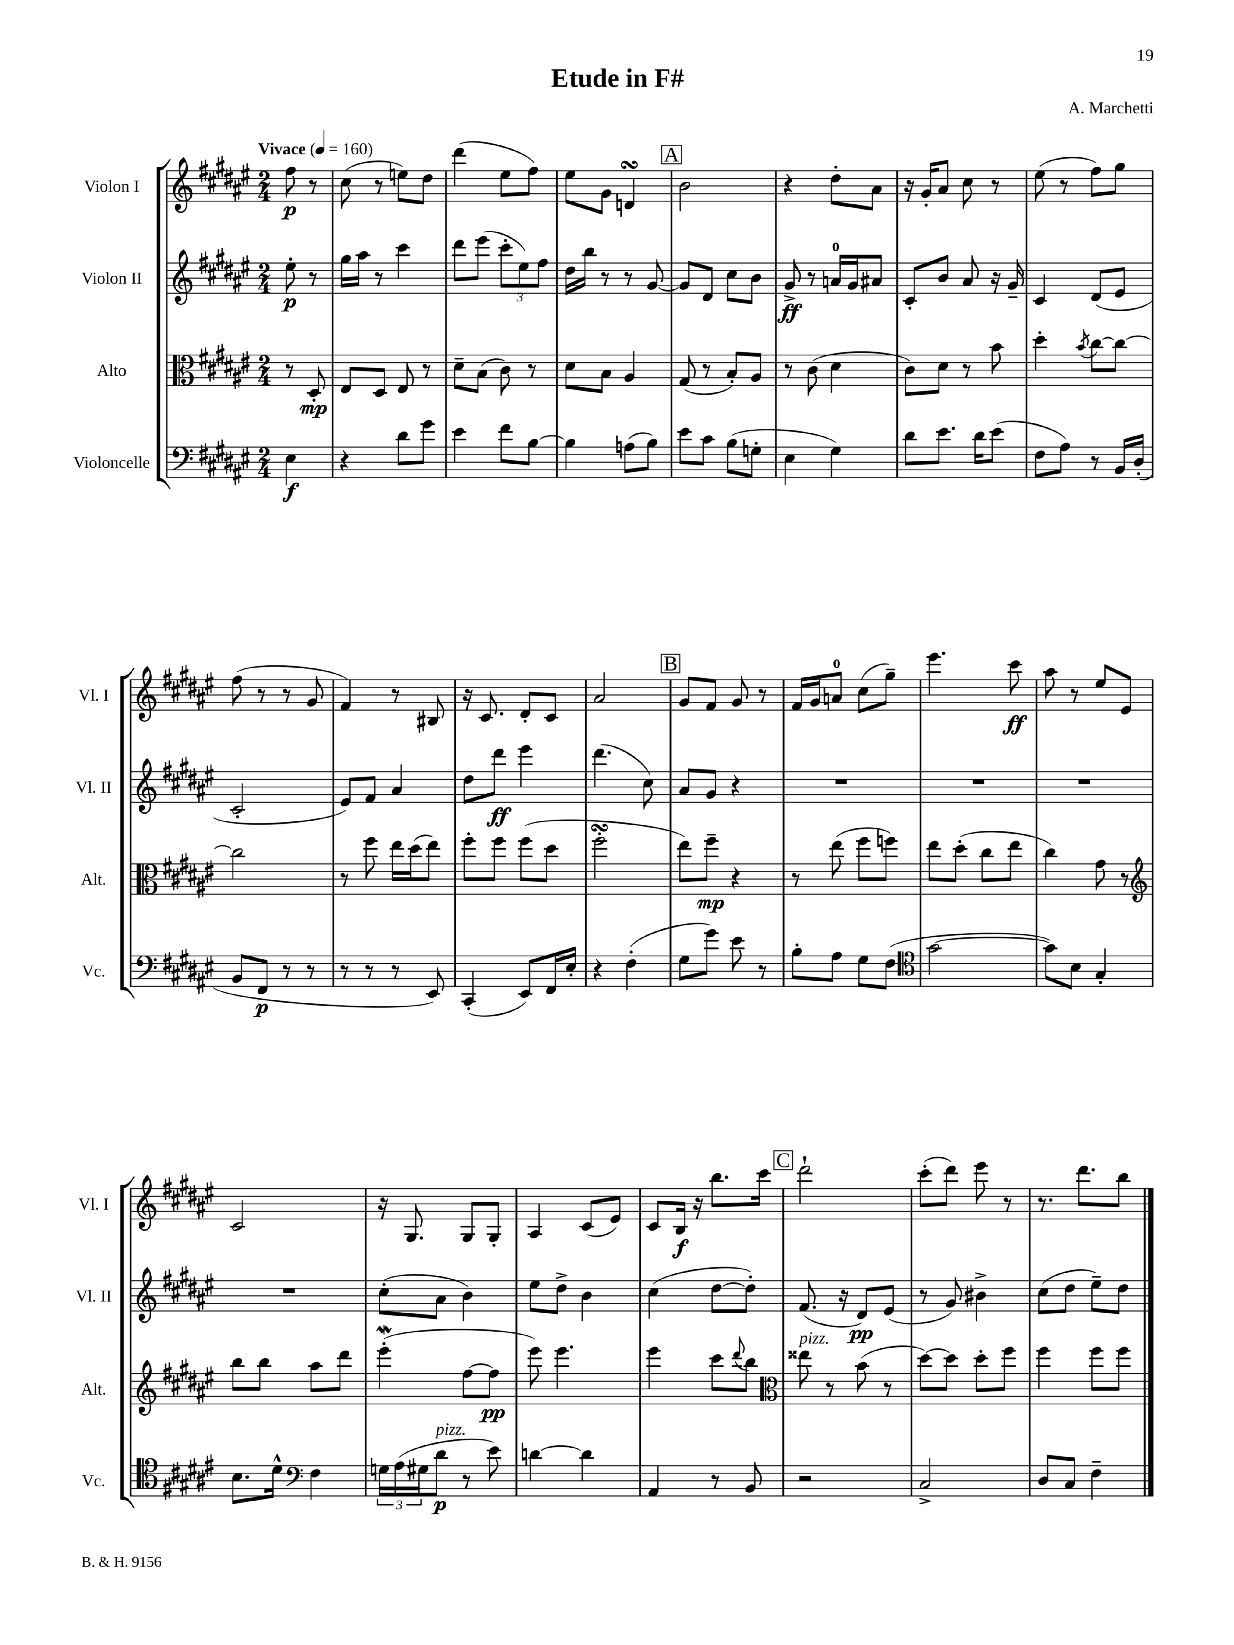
\header { title = "Etude in F#" composer = "A. Marchetti" }
<<
\new StaffGroup <<
\new Staff = "s0" \with { instrumentName = "Violon I" shortInstrumentName = "Vl. I" } {
    \clef treble \key fis \major \numericTimeSignature \time 2/4 \partial 4 \tempo "Vivace" 4 = 160
    fis''8\p r8 |
    cis''8( r8 e''8) dis''8 |
    dis'''4( eis''8 fis''8) |
    eis''8 gis'8 d'4\turn |
    \mark \markup { \box "A" } b'2 |
    r4 dis''8-. ais'8 |
    r16 gis'16-. ais'8 cis''8 r8 |
    eis''8( r8 fis''8) gis''8 |
    fis''8( r8 r8 gis'8 |
    fis'4) r8 bis8 |
    r16 cis'8. dis'8-. cis'8 |
    ais'2 |
    \mark \markup { \box "B" } gis'8 fis'8 gis'8 r8 |
    fis'16 gis'16 a'8-0 cis''8( gis''8--) |
    eis'''4. cis'''8\ff |
    ais''8 r8 eis''8 eis'8 |
    cis'2 |
    r16 gis8. gis8 gis8-. |
    ais4 cis'8( eis'8) |
    cis'8 b16\f r16 b''8. cis'''16 |
    \mark \markup { \box "C" } dis'''2-! |
    cis'''8-.( dis'''8) eis'''8 r8 |
    r8. dis'''8. b''8 \bar "|." |
}
\new Staff = "s1" \with { instrumentName = "Violon II" shortInstrumentName = "Vl. II" } {
    \clef treble \key fis \major \numericTimeSignature \time 2/4 \partial 4
    eis''8-.\p r8 |
    gis''16 ais''16 r8 cis'''4 |
    dis'''8 eis'''8( \tuplet 3/2 { cis'''8-. eis''8) fis''8 } |
    dis''16 b''16 r8 r8 gis'8~ |
    \mark \markup { \box "A" } gis'8 dis'8 cis''8 b'8 |
    gis'8->\ff r8 a'16-0 gis'16 ais'8 |
    cis'8-. b'8 ais'8 r16 gis'16-- |
    cis'4 dis'8( eis'8 |
    cis'2-. |
    eis'8) fis'8 ais'4 |
    dis''8 dis'''8\ff eis'''4 |
    dis'''4.( cis''8) |
    \mark \markup { \box "B" } ais'8 gis'8 r4 |
    R2 |
    R2 |
    R2 |
    R2 |
    cis''8-.( ais'8 b'4) |
    eis''8 dis''8-> b'4 |
    cis''4( dis''8~ dis''8-.) |
    \mark \markup { \box "C" } fis'8.( r16 dis'8\pp) eis'8( |
    r8 gis'8) bis'4-> |
    cis''8( dis''8 eis''8--) dis''8 \bar "|." |
}
\new Staff = "s2" \with { instrumentName = "Alto" shortInstrumentName = "Alt." } {
    \clef alto \key fis \major \numericTimeSignature \time 2/4 \partial 4
    r8 dis8-.\mp |
    eis8 dis8 eis8 r8 |
    dis'8-- b8( cis'8) r8 |
    dis'8 b8 ais4 |
    \mark \markup { \box "A" } gis8( r8 b8-.) ais8 |
    r8 cis'8( dis'4 |
    cis'8) dis'8 r8 b'8 |
    dis''4-. \acciaccatura { b'8 } cis''8~ cis''8~ |
    cis''2 |
    r8 fis''8 eis''16 dis''16( eis''8) |
    fis''8-. fis''8 fis''8( dis''8 |
    fis''2-.\turn |
    \mark \markup { \box "B" } eis''8) fis''8--\mp r4 |
    r8 eis''8( fis''8 f''8) |
    eis''8 dis''8-.( cis''8 eis''8 |
    cis''4) gis'8 r8 |
    \clef treble b''8 b''8 ais''8 dis'''8 |
    eis'''4-.\mordent( fis''8~ fis''8\pp |
    eis'''8) eis'''4. |
    eis'''4 cis'''8 \appoggiatura { dis'''8 } b''8 |
    \mark \markup { \box "C" } \clef alto eisis''8^\markup { \italic "pizz." } r8 b'8( r8 |
    dis''8~) dis''8 dis''8-. fis''8 |
    fis''4 fis''8 fis''8 \bar "|." |
}
\new Staff = "s3" \with { instrumentName = "Violoncelle" shortInstrumentName = "Vc." } {
    \clef bass \key fis \major \numericTimeSignature \time 2/4 \partial 4
    eis4\f |
    r4 dis'8 gis'8 |
    eis'4 fis'8 b8~ |
    b4 a8( b8) |
    \mark \markup { \box "A" } eis'8 cis'8 b8( g8-. |
    eis4 gis4) |
    dis'8 eis'8. dis'16 eis'8( |
    fis8 ais8) r8 b,16 dis16-.( |
    b,8 fis,8\p r8 r8 |
    r8 r8 r8 eis,8) |
    cis,4-.( eis,8) fis,16 eis16-. |
    r4 fis4-.( |
    \mark \markup { \box "B" } gis8 gis'8) eis'8 r8 |
    b8-. ais8 gis8 fis8( |
    \clef tenor gis'2~ |
    gis'8) b8 gis4-. |
    b8. dis'16-^ \clef bass fis4 |
    \tuplet 3/2 { g16 ais16( gis16 } dis'8\p^\markup { \italic "pizz." } r8 eis'8) |
    d'4~ d'4 |
    ais,4 r8 b,8 |
    \mark \markup { \box "C" } r2 |
    cis2-> |
    dis8 cis8 fis4-- \bar "|." |
}
>>
>>
\layout { \context { \Score \remove "Bar_number_engraver" } }
